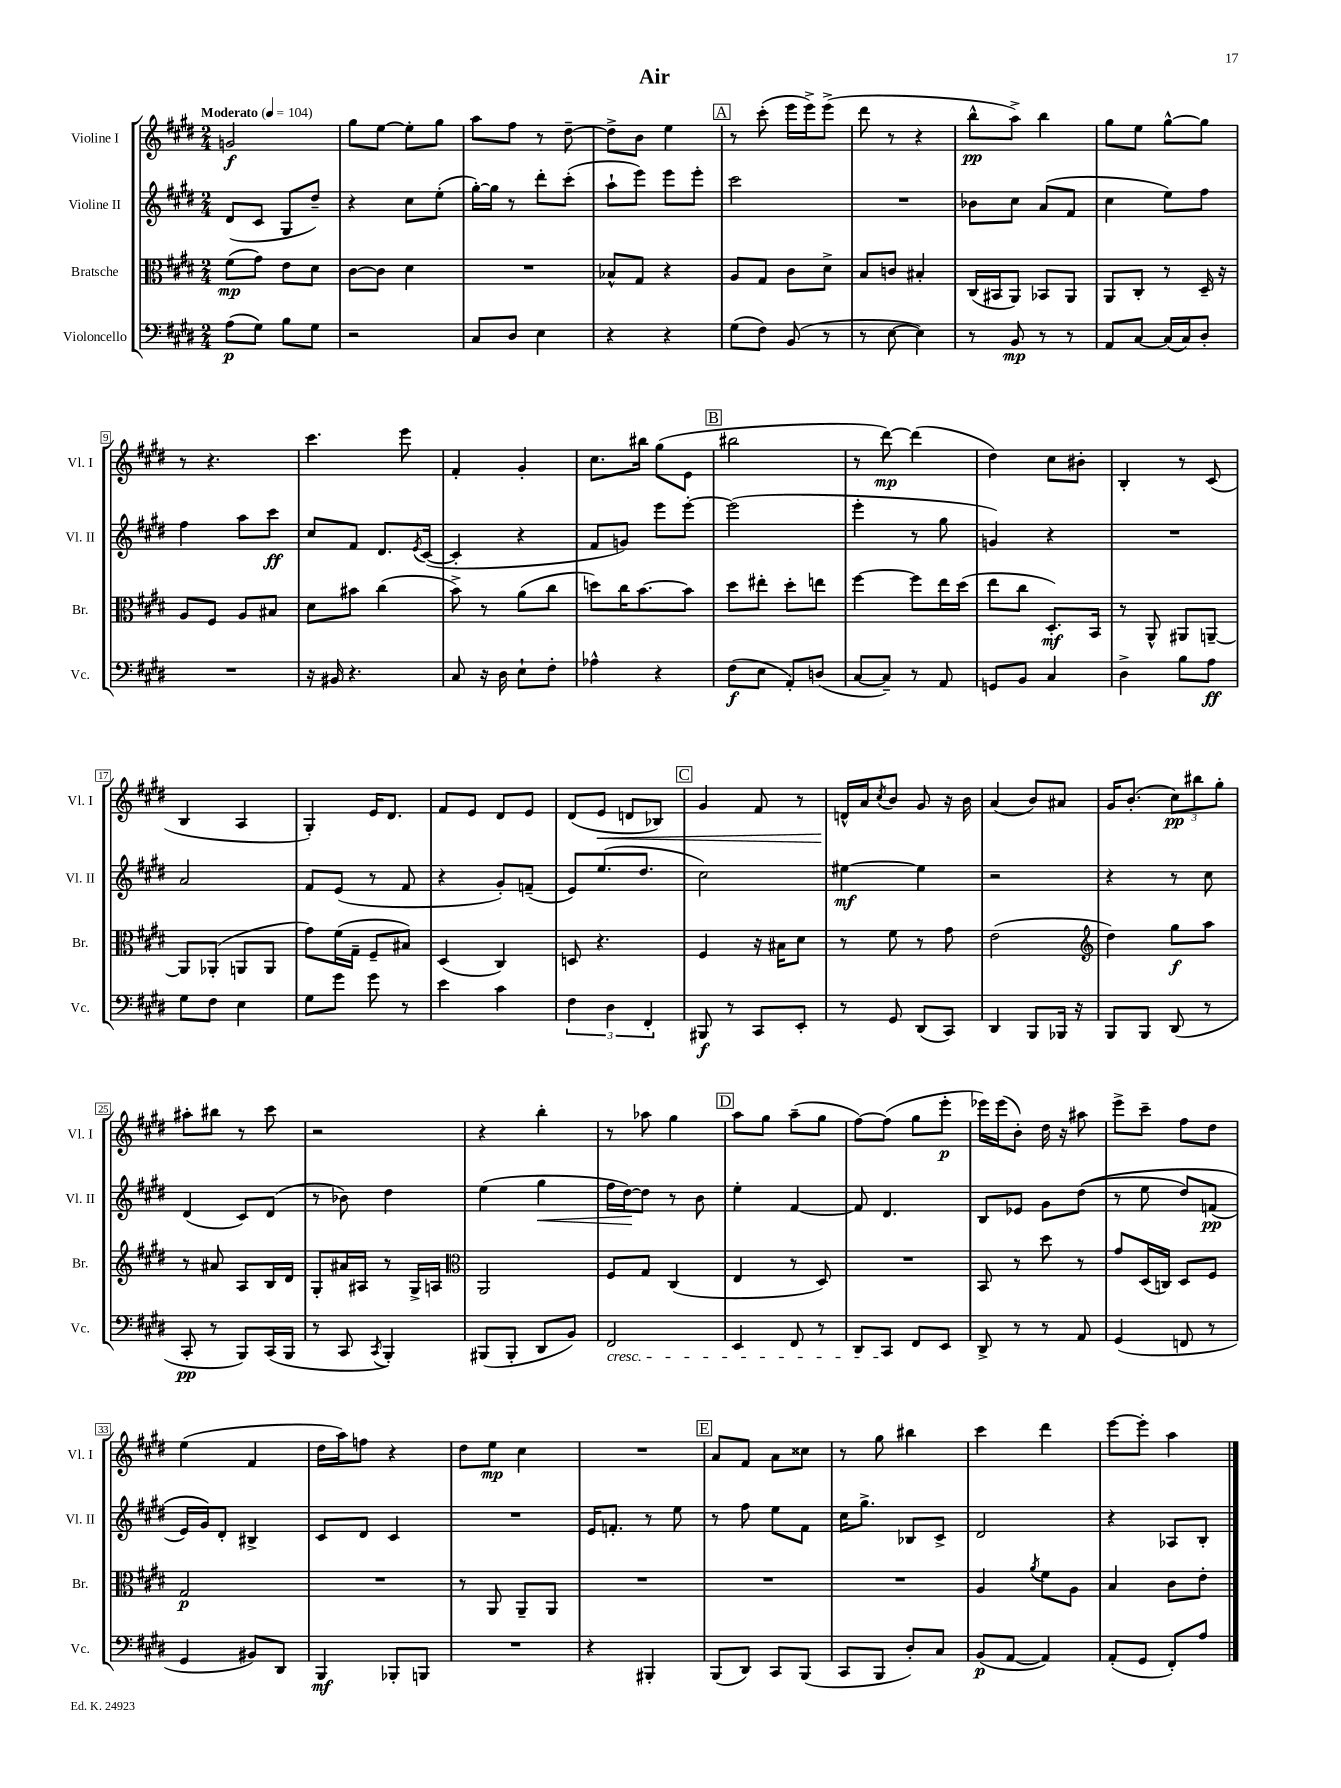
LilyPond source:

\header { title = "Air" }
<<
\new StaffGroup <<
\new Staff = "s0" \with { instrumentName = "Violine I" shortInstrumentName = "Vl. I" } {
    \clef treble \key e \major \numericTimeSignature \time 2/4 \tempo "Moderato" 4 = 104
    g'2\f |
    gis''8 e''8~ e''8-. gis''8 |
    a''8 fis''8 r8 dis''8~-- |
    dis''8-> b'8 e''4 |
    \mark \markup { \box "A" } r8 cis'''8-.( e'''16 e'''16->) e'''8->( |
    dis'''8 r8 r4 |
    b''8-^\pp a''8->) b''4 |
    gis''8 e''8 gis''8~-^ gis''8 |
    r8 r4. |
    cis'''4. e'''8 |
    fis'4-. gis'4-. |
    cis''8. bis''16 gis''8( e'8 |
    \mark \markup { \box "B" } bis''2 |
    r8 dis'''8~\mp) dis'''4( |
    dis''4) cis''8 bis'8-. |
    b4-. r8 cis'8( |
    b4 a4 |
    gis4-.) e'16 dis'8. |
    fis'8 e'8 dis'8 e'8 |
    dis'8( e'8\< d'8 bes8) |
    \mark \markup { \box "C" } gis'4 fis'8 r8 |
    d'16-^\! a'16 \acciaccatura { cis''8 } b'8 gis'8 r16 b'16 |
    a'4( b'8) ais'8 |
    gis'16 b'8.-.( \tuplet 3/2 { cis''8\pp) bis''8 gis''8-. } |
    ais''8-. bis''8 r8 cis'''8 |
    r2 |
    r4 b''4-. |
    r8 aes''8 gis''4 |
    \mark \markup { \box "D" } a''8 gis''8 a''8--( gis''8 |
    fis''8~) fis''8( gis''8 e'''8-.\p |
    ees'''16) ees'''16( b'8-.) dis''16 r16 ais''8 |
    e'''8-> cis'''8-- fis''8 dis''8 |
    e''4( fis'4 |
    dis''16 a''16) f''8 r4 |
    dis''8 e''8\mp cis''4 |
    R2 |
    \mark \markup { \box "E" } a'8 fis'8 a'8 cisis''8 |
    r8 gis''8 bis''4 |
    cis'''4 dis'''4 |
    e'''8~ e'''8-. a''4 \bar "|." |
}
\new Staff = "s1" \with { instrumentName = "Violine II" shortInstrumentName = "Vl. II" } {
    \clef treble \key e \major \numericTimeSignature \time 2/4
    dis'8( cis'8 gis8 dis''8--) |
    r4 cis''8 e''8-.( |
    gis''16~-.) gis''16 r8 dis'''8-. cis'''8-.( |
    a''8-! e'''8) e'''8 e'''8-. |
    \mark \markup { \box "A" } cis'''2 |
    R2 |
    bes'8 cis''8 a'8( fis'8 |
    cis''4 e''8) fis''8 |
    fis''4 a''8 cis'''8\ff |
    cis''8 fis'8 dis'8. \acciaccatura { e'8 } cis'16~( |
    cis'4-. r4 |
    fis'8 g'8) e'''8 e'''8~-. |
    \mark \markup { \box "B" } e'''2( |
    e'''4-. r8 gis''8 |
    g'4) r4 |
    R2 |
    a'2 |
    fis'8 e'8( r8 fis'8 |
    r4 gis'8-.) f'8--( |
    e'8) e''8.( dis''8. |
    \mark \markup { \box "C" } cis''2) |
    eis''4~\mf eis''4 |
    r2 |
    r4 r8 cis''8 |
    dis'4( cis'8) dis'8( |
    r8 bes'8) dis''4 |
    e''4( gis''4\< |
    fis''16 dis''16~\!) dis''8 r8 b'8 |
    \mark \markup { \box "D" } e''4-. fis'4~ |
    fis'8 dis'4. |
    b8 ees'8 gis'8 dis''8(\( |
    r8 e''8 dis''8) f'8\pp( |
    e'16) gis'16\) dis'8-. bis4-> |
    cis'8 dis'8 cis'4 |
    R2 |
    e'16 f'8.-. r8 e''8 |
    \mark \markup { \box "E" } r8 fis''8 e''8 fis'8 |
    cis''16 gis''8.-> bes8 cis'8-> |
    dis'2 |
    r4 aes8 b8-. \bar "|." |
}
\new Staff = "s2" \with { instrumentName = "Bratsche" shortInstrumentName = "Br." } {
    \clef alto \key e \major \numericTimeSignature \time 2/4
    fis'8\mp( gis'8) e'8 dis'8 |
    cis'8~ cis'8 dis'4 |
    R2 |
    bes8-^ gis8 r4 |
    \mark \markup { \box "A" } a8 gis8 cis'8 dis'8-> |
    b8 c'8 bis4-. |
    cis16( bis,16 a,8) bes,8 a,8 |
    a,8 cis8-. r8 dis16-- r16 |
    a8 fis8 a8 bis8 |
    dis'8 bis'8 cis''4( |
    b'8->) r8 a'8( cis''8 |
    d''8) cis''16 b'8.~ b'8 |
    \mark \markup { \box "B" } dis''8 eis''8-. dis''8-. e''8 |
    fis''4~ fis''8 e''16 dis''16( |
    e''8 cis''8 dis8.-.\mf) b,16 |
    r8 a,8-^ ais,8 a,8~-- |
    a,8 aes,8-.( a,8 a,8 |
    gis'8) fis'16( gis16-- fis8-- bis8) |
    dis4( cis4) |
    d8 r4. |
    \mark \markup { \box "C" } fis4 r16 bis16 dis'8 |
    r8 fis'8 r8 gis'8 |
    e'2( |
    \clef treble dis''4) gis''8\f a''8 |
    r8 ais'8 a8 b16 dis'16 |
    gis8-. ais'16 ais16 r8 gis16-> a16 |
    \clef alto a,2 |
    fis8 gis8 cis4( |
    \mark \markup { \box "D" } e4 r8 dis8) |
    R2 |
    b,8 r8 dis''8 r8 |
    gis'8 dis16( c16) dis8 fis8 |
    gis2\p |
    R2 |
    r8 a,8 a,8-- a,8 |
    R2 |
    \mark \markup { \box "E" } R2 |
    R2 |
    a4 \acciaccatura { a'8 } fis'8 a8 |
    b4 cis'8 e'8-. \bar "|." |
}
\new Staff = "s3" \with { instrumentName = "Violoncello" shortInstrumentName = "Vc." } {
    \clef bass \key e \major \numericTimeSignature \time 2/4
    a8\p( gis8) b8 gis8 |
    r2 |
    cis8 dis8 e4 |
    r4 r4 |
    \mark \markup { \box "A" } gis8( fis8) b,8( r8 |
    r8 e8~ e4) |
    r8 b,8\mp r8 r8 |
    a,8 cis8~ cis16( cis16) dis8-. |
    R2 |
    r16 bis,16 r4. |
    cis8 r16 dis16 e8-! fis8-. |
    aes4-^ r4 |
    \mark \markup { \box "B" } fis8\f( e8 a,8-.) d8( |
    cis8~ cis8--) r8 a,8 |
    g,8 b,8 cis4 |
    dis4-> b8 a8\ff |
    gis8 fis8 e4 |
    gis8 gis'8 gis'8 r8 |
    e'4 cis'4 |
    \tuplet 3/2 { fis4 dis4 fis,4-. } |
    \mark \markup { \box "C" } bis,,8\f r8 cis,8 e,8-. |
    r8 gis,8 dis,8( cis,8) |
    dis,4 b,,8 bes,,16 r16 |
    b,,8 b,,8 dis,8( r8 |
    cis,8-.\pp r8 b,,8) cis,16( b,,16 |
    r8 cis,8 \acciaccatura { cis,8 } b,,4-.) |
    bis,,8( bis,,8-. dis,8 b,8) |
    fis,2\cresc |
    \mark \markup { \box "D" } e,4 fis,8 r8 |
    dis,8 cis,8\! fis,8 e,8 |
    dis,8-> r8 r8 a,8 |
    gis,4( f,8 r8 |
    gis,4 bis,8) dis,8 |
    b,,4\mf bes,,8-. b,,8 |
    R2 |
    r4 bis,,4-. |
    \mark \markup { \box "E" } b,,8( dis,8) cis,8 b,,8( |
    cis,8 b,,8 dis8-.) cis8 |
    b,8\p( a,8~ a,4) |
    a,8-.( gis,8 fis,8-.) a8 \bar "|." |
}
>>
>>
\layout { \context { \Score \override BarNumber.stencil = #(make-stencil-boxer 0.1 0.3 ly:text-interface::print) } }
